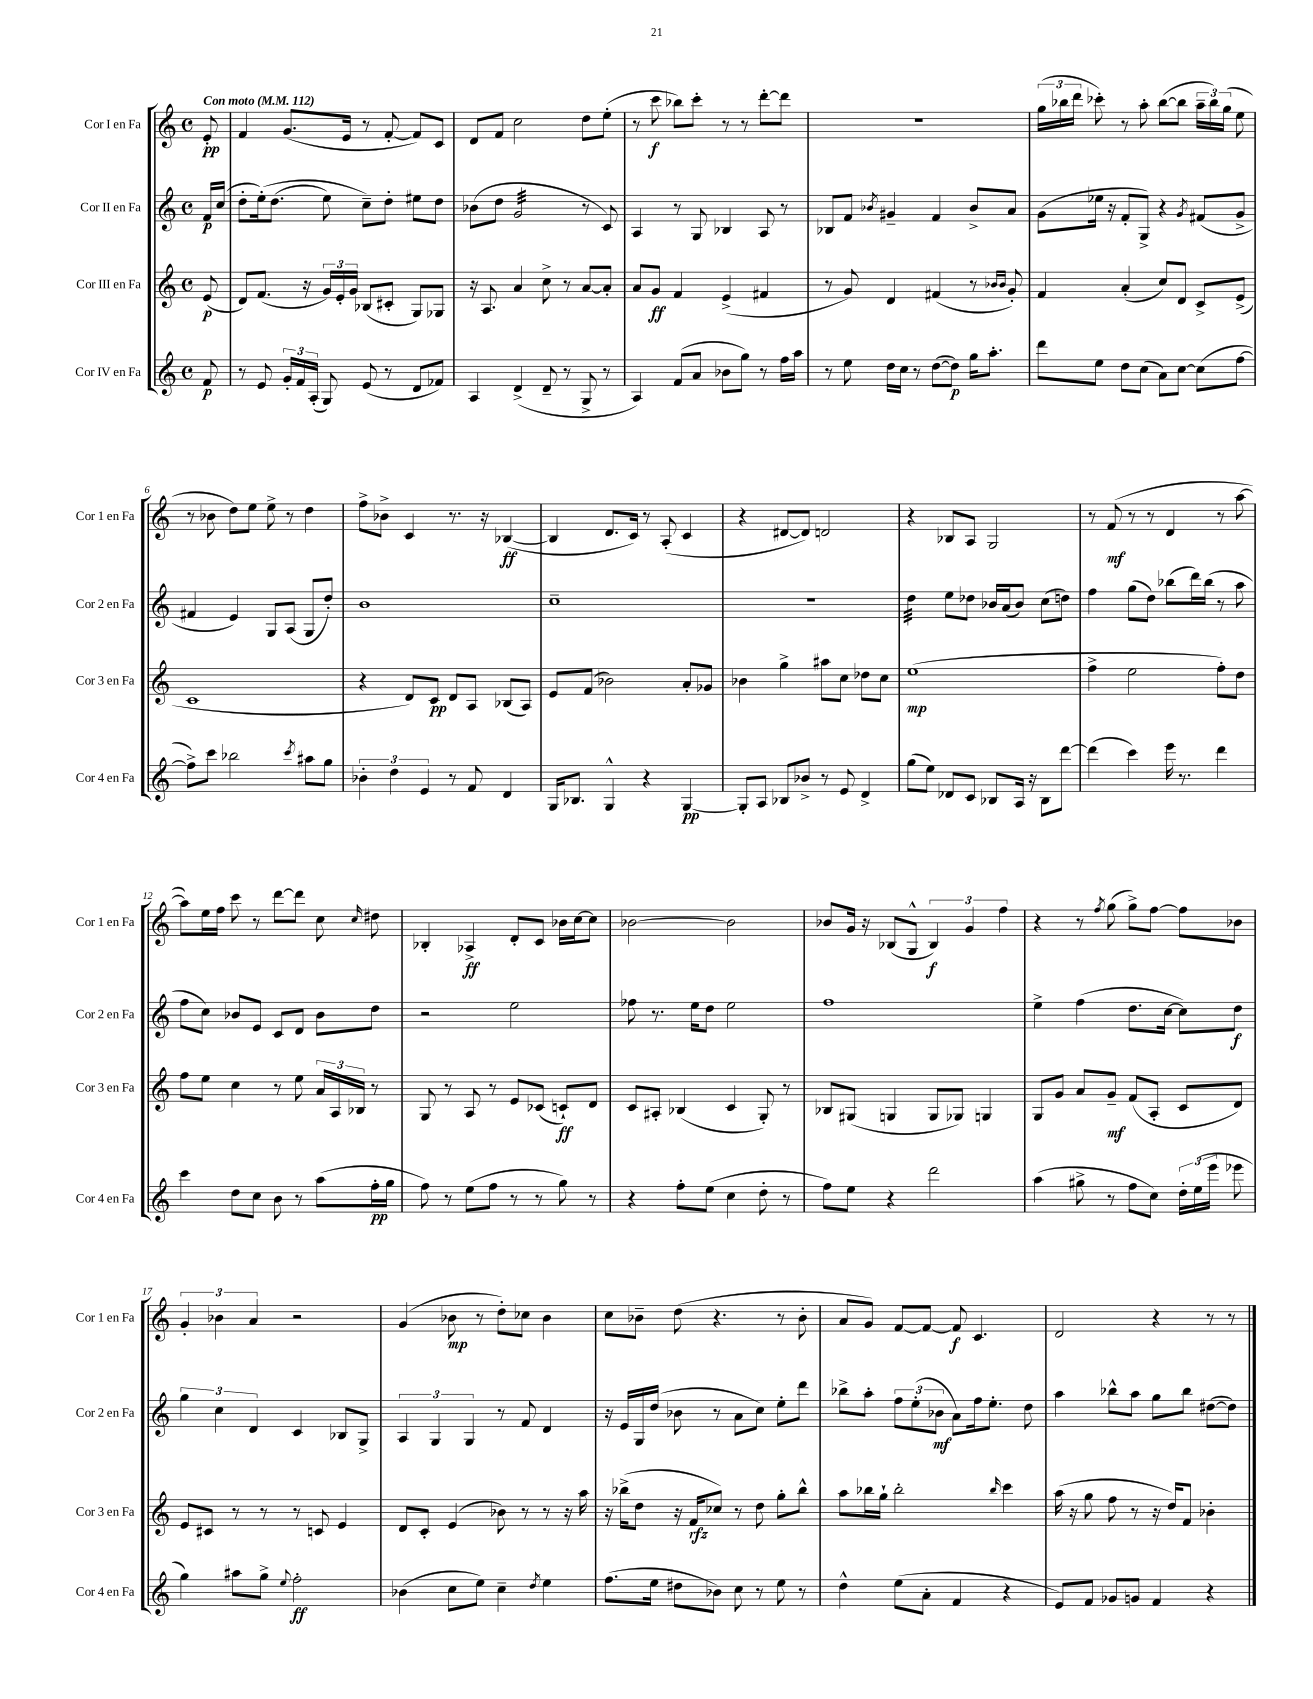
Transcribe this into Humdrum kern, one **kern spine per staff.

**kern	**kern	**kern	**kern
*staff4	*staff3	*staff2	*staff1
*clefG2	*clefG2	*clefG2	*clefG2
*k[]	*k[]	*k[]	*k[]
*M4/4	*M4/4	*M4/4	*M4/4
*met(c)	*met(c)	*met(c)	*met(c)
*MM112	*MM112	*MM112	*MM112
8f/	(8e/	16f/LL	8e'/
.	.	(16cc/JJ	.
=	=	=	=
8r	8d/L)	8dd'\L	4f/
8e/	(8.f/J	&(16ee'\k)	.
.	.	(8.dd\J	.
24g'/LL	.	.	(8.g/L
24f/	.	.	.
.	16r	.	.
(24A'/JJ	.	.	.
8G/)	24g/LL)	8ee\)	.
.	24e'/	.	.
.	.	.	16e/Jk
.	24g/JJ	.	.
(8e/	(8B-/L	8cc~\L&)	8r
8r	8c#'/J	8dd'\J	[8f'/
8d/L	8G/L)	8ee#\L	8f/]L)
8f-/J)	8G-/J	8dd\J	8c/J
=	=	=	=
4A/	16r	(8b-\L	8d/L
.	8.A/	.	.
.	.	8dd\J	8f/J
(4d^/	4a/	2g/	2cc\
8d~/	8cc^\	.	.
8r	8r	.	.
8G^/	[8a/L	8r	8dd\L
8r	8a'/]J	8c/)	(8ee'\J
=	=	=	=
4A/)	8a/L	4A/	8r
.	8g/J	.	8ccc\
(8f/L	4f/	8r	8bb-\L)
8a/J	.	8G/	8ccc'\J
8b-\L	(4e^/	4B-/	8r
8gg\J)	.	.	8r
8r	4f#/	8A/	[8ddd'\L
16ff\LL	.	8r	8ddd\]J
16aa\JJ	.	.	.
=	=	=	=
8r	8r	8B-/L	1r
8ee\	8g/)	8f/J	.
.	.	8qb-/	.
16dd\LL	4d/	4g#~/	.
16cc\JJ	.	.	.
8r	.	.	.
([8dd\L	(4f#/	4f/	.
8dd\]J)	.	.	.
16gg\LK	8r	8b-^/L	.
8.aa'\J	.	.	.
.	16qqb-/LL	.	.
.	16qqb-/JJ	.	.
.	8g'/)	8a/J	.
=	=	=	=
8ddd\L	4f/	(8g\L	(24gg\LL
.	.	.	24bb-\
.	.	.	24ddd\JJ
8ee\J	.	16ee-\Jk	8ccc-'\)
.	.	16r	.
8dd\L	(4a'/	8f'/L	8r
(8cc\J	.	8G^/J)	8aa'\
8a\L)	8cc/L)	4r	([8bb-\L
[8cc\J	8d/J	.	8bb-\]J
.	.	8qg/	.
(8cc\]L	8c^/L	(8f#/L	24aa~\LL
.	.	.	24bb-\)
.	.	.	(24gg\JJ
[8ff\J	(8e^/J	8g^/J	8ee\
=	=	=	=
8ff^\]L)	1c	4f#/	8r
8ccc\J	.	.	8b-\
2bb-\	.	4e/)	8dd\L)
.	.	.	8ee\J
.	.	8G/L	8ee^\
.	.	(8A/J	8r
8qccc/	.	.	.
8aa#\L	.	8G/L	4dd\
8gg\J	.	8dd'/J)	.
=	=	=	=
6b-'\	4r	1b	8ff^\L
.	.	.	8b-^\J
6dd\	.	.	.
.	8d/L)	.	4c/
6e/	.	.	.
.	8c/J	.	.
8r	8d/L	.	8.r
8f/	8A/J	.	.
.	.	.	16r
4d/	(8B-/L	.	([4B-/
.	8A/J)	.	.
=	=	=	=
16G/LK	8e/L	1cc~	4B-/]
8.B-/J	.	.	.
.	(8f/J	.	.
4G^^/	2b-\)	.	8.d/L
.	.	.	16c/Jk)
4r	.	.	8r
.	.	.	(8A'/
[4G/	8a'/L	.	4c/
.	8g-/J	.	.
=	=	=	=
8G'/]L	4b-\	1r	4r
8A/J	.	.	.
8B-/L	4gg^\	.	[8d#/L
8b-^/J	.	.	8d#/]J)
8r	8aa#\L	.	2d/
8e/	8cc\J	.	.
4d^/	8dd-\L	.	.
.	8cc\J	.	.
=	=	=	=
(8gg\L	(1ee	4dd\	4r
8ee\J)	.	.	.
8d-/L	.	8ee\L	8B-/L
8c/J	.	8dd-\J	8A/J
8B-/L	.	16b-/LL	2G/
.	.	(16a/J	.
16A/Jk	.	8b-/J)	.
16r	.	.	.
8B-\L	.	(8cc\L	.
[8ddd\J	.	8dd\J)	.
=	=	=	=
(4ddd\]	4ff^\	4ff\	8r
.	.	.	(8f/
4ccc\)	2ee\	(8gg\L	8r
.	.	8dd\J)	8r
16eee\	.	(8bb-\L	4d/
8.r	.	.	.
.	.	16ddd\L)	.
.	.	(16bb-\JJ	.
4ddd\	8ff'\L)	8r	8r
.	8dd\J	8aa\	[8aa\
=	=	=	=
4ccc\	8ff\L	8ff\L	8aa\]L)
.	8ee\J	8cc\J)	16ee\L
.	.	.	16ff\JJ
8dd\L	4cc\	8b-/L	8ccc\
8cc\J	.	8e/J	8r
8b\	8r	8c/L	[8ddd\L
8r	8ee\	8d/J	8ddd\]J
(8aa\L	24a/LL	8b-\L	8cc\
.	24A/	.	.
.	24B-/JJ	.	.
.	.	.	16qqcc/
16ff'\L	8r	8dd\J	8dd#\
16gg\JJ	.	.	.
=	=	=	=
8ff\)	8G/	2r	4B-'/
8r	8r	.	.
(8ee\L	8A/	.	4A-^/
8ff\J	8r	.	.
8r	8e/L	2ee\	8d'/L
8r	(8c-/J	.	8c/J
8gg\)	8c`/L)	.	16b-\LL
.	.	.	[16cc\J
8r	8d/J	.	8cc\]J
=	=	=	=
4r	8c/L	8ff-\	[2b-\
.	8A#'/J	8.r	.
8ff'\L	(4B-/	.	.
.	.	16ee\LK	.
(8ee\J	.	8dd\J	.
4cc\	4c/	2ee\	2b-\]
8dd'\	8G'/)	.	.
8r	8r	.	.
=	=	=	=
8ff\L)	8B-/L	1ff	8b-/L
8ee\J	(8G#/J	.	16g/Jk
.	.	.	16r
4r	4G/	.	(8B-/L
.	.	.	8G^^/J
2ddd\	8G/L	.	6B-/)
.	8G-/J)	.	.
.	.	.	6g/
.	4G/	.	.
.	.	.	6ff\
=	=	=	=
(4aa\	8G/L	4ee^\	4r
.	8g/J	.	.
8gg#^\	8a/L	(4ff\	8r
.	.	.	8qff/
8r	8g~/J	.	(8gg\
8ff\L	(8f/L	8.dd\L	8gg^\L)
8cc\J)	8A'/J	.	[8ff\J
.	.	[16cc\Jk	.
24dd'\LL	8c/L	8cc\]L)	8ff\]L
(24ee\	.	.	.
24eee\JJ	.	.	.
8eee-\	8d/J)	8dd\J	8b-\J
=	=	=	=
4gg\)	8e/L	6gg\	6g'/
.	8c#/J	.	.
.	.	6cc\	6b-\
8aa#\L	8r	.	.
.	.	6d/	6a/
8gg^\J	8r	.	.
8qqee/	.	.	.
2ff'\	8r	4c/	2r
.	8c/	.	.
.	4e/	8B-/L	.
.	.	8G^/J	.
=	=	=	=
(4b-\	8d/L	6A/	(4g/
.	8c'/J	.	.
.	.	6G/	.
8cc\L	(4e/	.	8b-\
.	.	6G/	.
8ee\J)	.	.	8r
4cc~\	8b-\)	8r	8dd'\L)
.	8r	8f/	8cc-\J
8qdd/	.	.	.
4ee\	8r	4d/	4b-\
.	16r	.	.
.	16aa\	.	.
=	=	=	=
(8.ff\L	16r	16r	8cc\L
.	(16bb-^\LK	16e/LL	.
.	8dd\J	16G/	8b-~\J
16ee\Jk	.	(16dd/JJ	.
8dd#\L	16r	8b-\	(8dd\
.	16f/LK	.	.
8b-\J)	8cc-/J)	8r	4.r
8cc\	8r	8a\L	.
8r	8dd\	8cc\J)	.
8ee\	8gg'\L	8ee'\L	8r
8r	8bb-^^\J	8ddd\J	8b-'\
=	=	=	=
4dd^^\	8aa\L	8bb-^\L	8a/L
.	16bb-\L	8aa'\J	8g/J)
.	16gg`\JJ	.	.
(8ee\L	2bb-'\	12ff\L	[8f/L
.	.	(12ee'\	.
8a'\J	.	.	8f/_J
.	.	12b-\J	.
4f/	.	8a\L)	8f/]
.	.	16ff\k	4.c/
.	.	8.ee'\J	.
.	16qqbb-/	.	.
4r	4ccc\	.	.
.	.	8dd\	.
=	=	=	=
8e/L)	(16aa\	4aa\	2d/
.	16r	.	.
8f/J	8gg\	.	.
8g-/L	8ff\	8bb-^^\L	.
8g/J	8r	8aa\J	.
4f/	16r	8gg\L	4r
.	16dd/LK)	.	.
.	8f/J	8bb-\J	.
4r	4b-'\	([8dd#\L	8r
.	.	8dd#\]J)	8r
==	==	==	==
*-	*-	*-	*-
